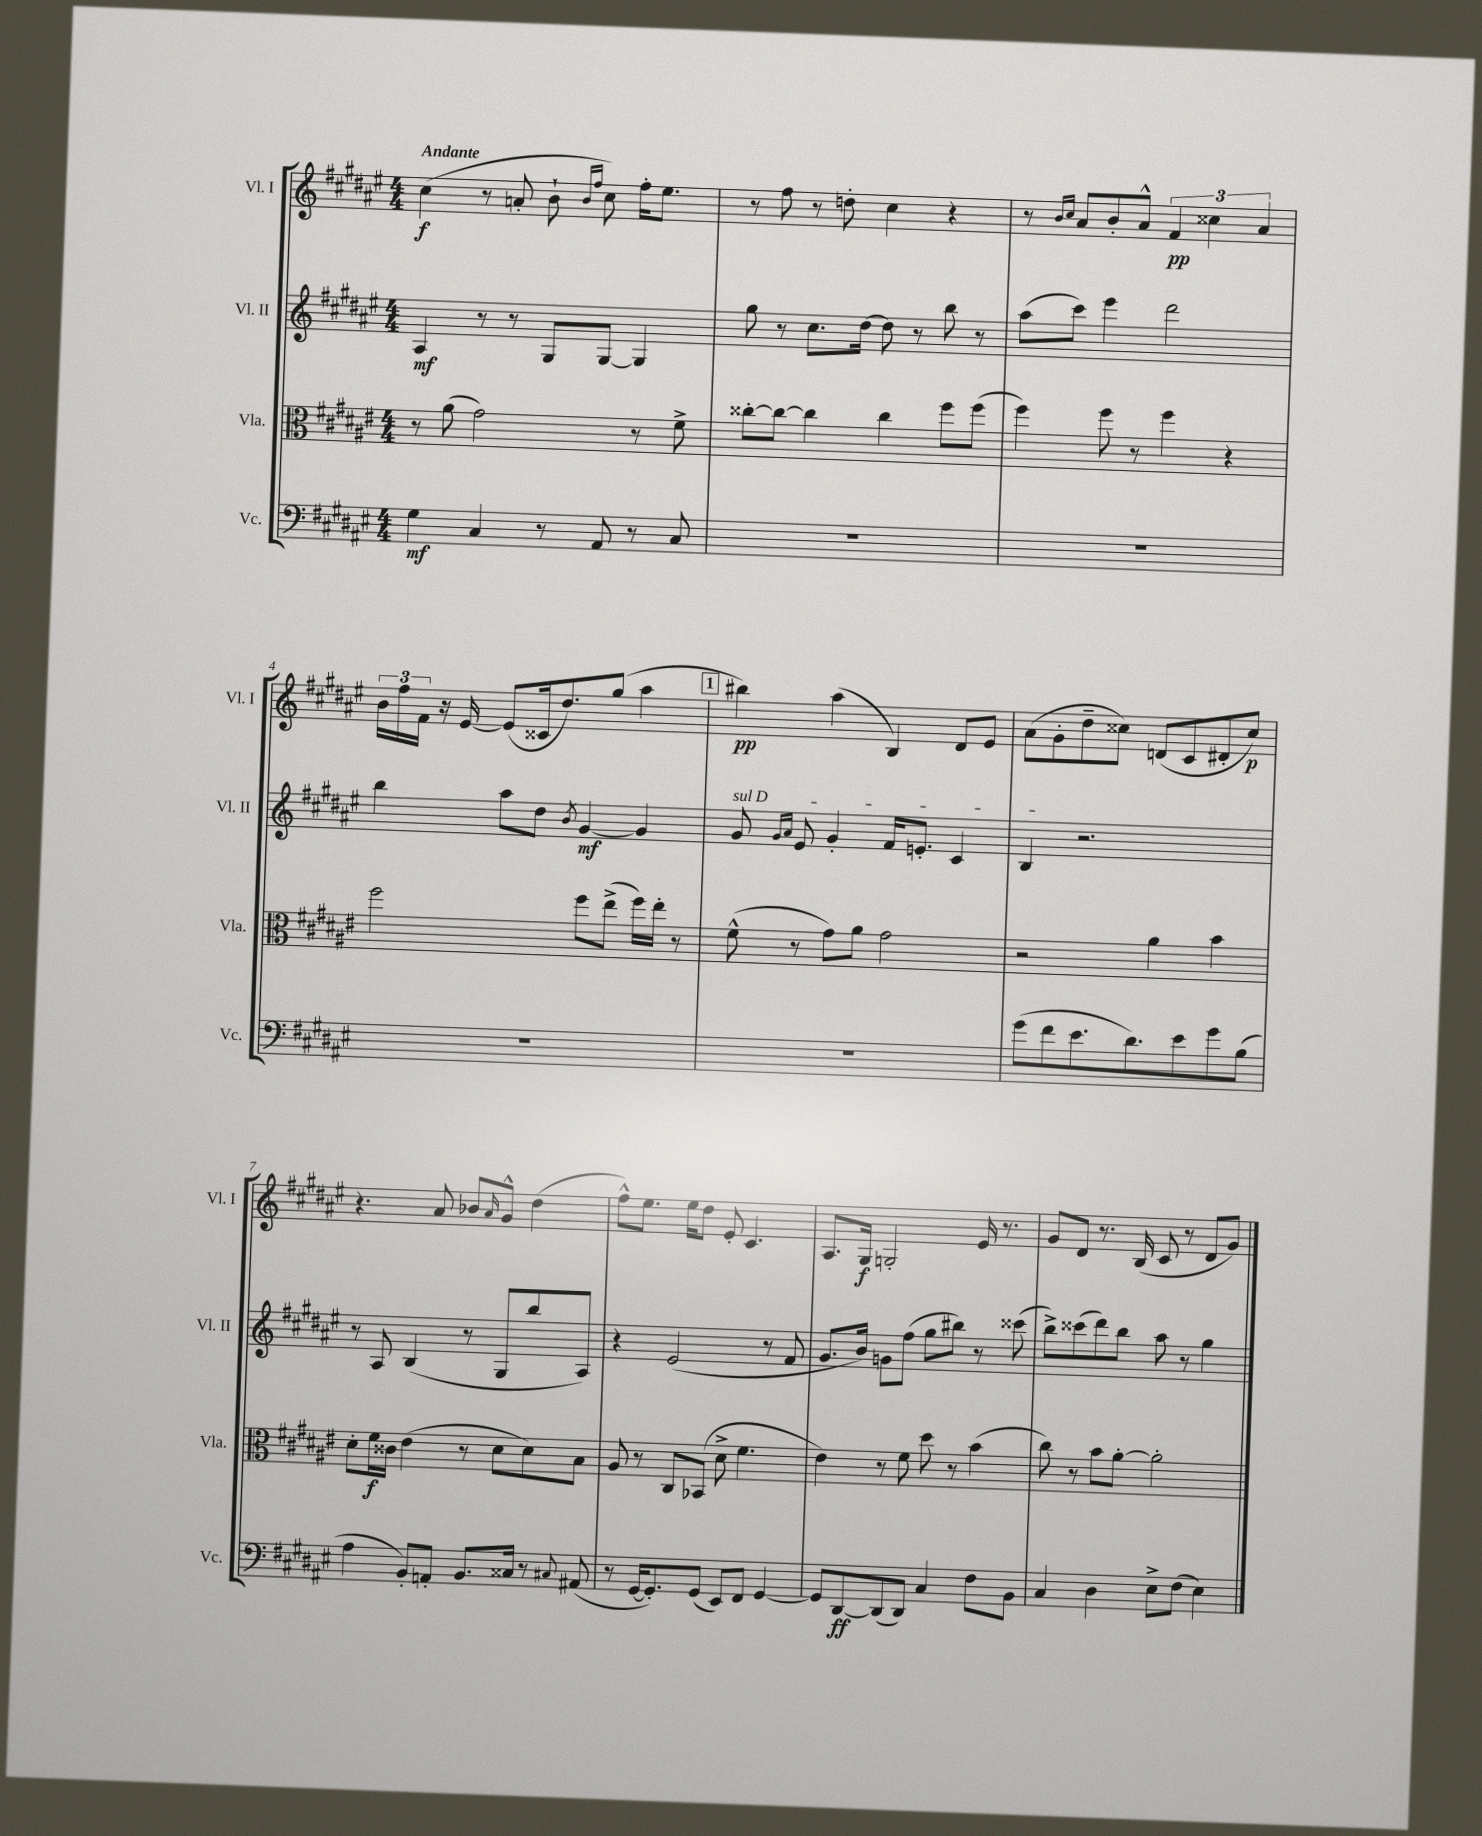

**kern	**dynam	**kern	**dynam	**kern	**dynam	**kern	**dynam
*part4	*part4	*part3	*part3	*part2	*part2	*part1	*part1
*staff4	*staff4	*staff3	*staff3	*staff2	*staff2	*staff1	*staff1
*I"Vc.	*	*I"Vla.	*	*I"Vl. II	*	*I"Vl. I	*
*I'Vc.	*	*I'Vla.	*	*I'Vl. II	*	*I'Vl. I	*
*clefF4	*	*clefC3	*	*clefG2	*	*clefG2	*
*k[f#c#g#d#a#e#]	*	*k[f#c#g#d#a#e#]	*	*k[f#c#g#d#a#e#]	*	*k[f#c#g#d#a#e#]	*
*M4/4	*	*M4/4	*	*M4/4	*	*M4/4	*
=1	=1	=1	=1	=1	=1	=1	=1
!	!	!	!	!	!	!LO:TX:a:B:t=Andante	!
4G#\	mf	8r	.	4A#/	mf	(4cc#\	f
.	.	(8a#\	.	.	.	.	.
4C#/	.	2g#\)	.	8r	.	8r	.
.	.	.	.	8r	.	8an'/	.
8r	.	.	.	8G#/L	.	8b`\	.
.	.	.	.	.	.	16qqb/LL	.
.	.	.	.	.	.	16qqff#/JJ	.
8AA#/	.	.	.	[8G#/J	.	8cc#\)	.
8r	.	8r	.	4G#/]	.	16ff#'\KL	.
.	.	.	.	.	.	8.ee#\J	.
8C#/	.	8f#^\	.	.	.	.	.
=2	=2	=2	=2	=2	=2	=2	=2
1r	.	[8cc##X'\L	.	8gg#\	.	8r	.
.	.	8cc##\J_	.	8r	.	8ff#\	.
.	.	4cc##\]	.	8.cc#\L	.	8r	.
.	.	.	.	.	.	8ddn'\	.
.	.	.	.	[16dd#\Jk	.	.	.
.	.	4cc##\	.	8dd#\]	.	4cc#\	.
.	.	.	.	8r	.	.	.
.	.	8ff#\L	.	8bb\	.	4r	.
.	.	(8ff#\J	.	8r	.	.	.
=3	=3	=3	=3	=3	=3	=3	=3
1r	.	4ff#\)	.	(8aa#\L	.	8r	.
.	.	.	.	.	.	16qqb/LL	.
.	.	.	.	.	.	16qqcc#/JJ	.
.	.	.	.	8ccc#\J)	.	8a#/L	.
.	.	8ff#\	.	4eee#\	.	8b'/	.
.	.	8r	.	.	.	8a#^^/J	.
.	.	4ff#\	.	2ddd#\	.	6f#/	pp
.	.	.	.	.	.	6cc##X\	.
.	.	4r	.	.	.	.	.
.	.	.	.	.	.	6a#/	.
!!LO:LB:g=z
=4	=4	=4	=4	=4	=4	=4	=4
1r	.	2ff#\	.	4bb\	.	24b\LL	.
.	.	.	.	.	.	24ff#\	.
.	.	.	.	.	.	24f#\JJ	.
.	.	.	.	.	.	16r	.
.	.	.	.	.	.	[16e#/	.
.	.	.	.	8aa#\L	.	(8e#/L]	.
.	.	.	.	8dd#\J	.	16c##X/k	.
.	.	.	.	.	.	8.dd#/)	.
.	.	.	.	8qb/	.	.	.
.	.	8ff#\L	.	[4g#/	mf	.	.
.	.	(8ee#^\J	.	.	.	(8gg#/J	.
.	.	16ff#\LL)	.	4g#/]	.	4aa#\	.
.	.	16ee#'\JJ	.	.	.	.	.
.	.	8r	.	.	.	.	.
!!LO:REH:place=s1:t=1
=5	=5	=5	=5	=5	=5	=5	=5
!	!	!	!	!LO:TX:a:i:t=sul D	!	!	!
1r	.	(8f#^^\	.	8g#/	.	4bb#X\)	pp
.	.	.	.	16qqg#/LL	.	.	.
.	.	.	.	16qqa#/JJ	.	.	.
.	.	8r	.	8e#/	.	.	.
.	.	8g#\L)	.	4g#'/	.	(4aa#\	.
.	.	8a#\J	.	.	.	.	.
.	.	2g#\	.	16f#/KL	.	4B/)	.
.	.	.	.	8.en'/J	.	.	.
.	.	.	.	4c#/	.	8d#/L	.
.	.	.	.	.	.	8e#/J	.
=6	=6	=6	=6	=6	=6	=6	=6
(8g#\L	.	2r	.	4B/	.	(8a#\L	.
8f#\	.	.	.	.	.	8g#'\	.
8.e#\	.	.	.	2.r	.	8dd#~\	.
.	.	.	.	.	.	8cc##X\J)	.
8.d#\)	.	.	.	.	.	.	.
.	.	4a#\	.	.	.	(8dn/L	.
8e#\	.	.	.	.	.	8c#/	.
8g#\	.	4b\	.	.	.	8d#X'/	.
(8B\J	.	.	.	.	.	8cc##/J)	p
!!LO:LB:g=z
=7	=7	=7	=7	=7	=7	=7	=7
4A#\	.	8d#'\L	.	8r	.	4.r	.
.	.	16f#\L	f	8A#/	.	.	.
.	.	16c##X\JJ	.	.	.	.	.
8BB'/L)	.	(4e#\	.	(4B/	.	.	.
8AAn'/J	.	.	.	.	.	8a#/	.
8.BB/L	.	8r	.	8r	.	8b-X/L	.
.	.	.	.	.	.	16qqa#/	.
.	.	8d#\L	.	8G#/L	.	8g#^^/J	.
16C##X/Jk	.	.	.	.	.	.	.
8r	.	8d#\)	.	8bb/	.	(4dd#\	.
8qqC#X/	.	.	.	.	.	.	.
(8AA#X/	.	8B\J	.	8A#/J)	.	.	.
=8	=8	=8	=8	=8	=8	=8	=8
8r	.	8A#/	.	4r	.	8ff#^^\L)	.
[16GG#/KL	.	8r	.	.	.	8.ee#\J	.
8.GG#'/])	.	.	.	.	.	.	.
.	.	8C#/L	.	(2e#/	.	.	.
.	.	.	.	.	.	16ee#\KL	.
(8GG#/J	.	(8BB-X/J	.	.	.	8dd#\J	.
8EE#/L)	.	8d#^\	.	.	.	8e#'/	.
8FF#/J	.	4.f#\	.	.	.	4.c#/	.
[4GG#/	.	.	.	8r	.	.	.
.	.	.	.	8f#/	.	.	.
=9	=9	=9	=9	=9	=9	=9	=9
8GG#/L]	.	4e#\)	.	8.g#/L	.	8.A#/L	.
[8DD#/	ff	.	.	.	.	.	.
.	.	.	.	16b/Jk)	.	16G#/Jk	f
(8DD#/]	.	8r	.	8gn\L	.	2Gn'/	.
8DD#/J)	.	8f#\	.	(8ff#\J	.	.	.
4C#/	.	8dd#\	.	8gg#\L	.	.	.
.	.	8r	.	8bb#X\J)	.	.	.
8F#\L	.	(4b\	.	8r	.	16e#/	.
.	.	.	.	.	.	8.r	.
8BB\J	.	.	.	(8ccc##X\	.	.	.
=10	=10	=10	=10	=10	=10	=10	=10
4C#/	.	8cc#\)	.	8bb^\L)	.	8g#/L	.
.	.	8r	.	(8ccc##X\	.	8d#/J	.
4D#\	.	8b\L	.	8ddd#\)	.	8.r	.
.	.	[8a#'\J	.	8bb\J	.	.	.
.	.	.	.	.	.	(16B/	.
8E#^\L	.	2a#'\]	.	8aa#\	.	8c#/	.
(8F#\J	.	.	.	8r	.	8r	.
4E#\)	.	.	.	4gg#\	.	8d#/L	.
.	.	.	.	.	.	8g#/J)	.
==	==	==	==	==	==	==	==
*-	*-	*-	*-	*-	*-	*-	*-
